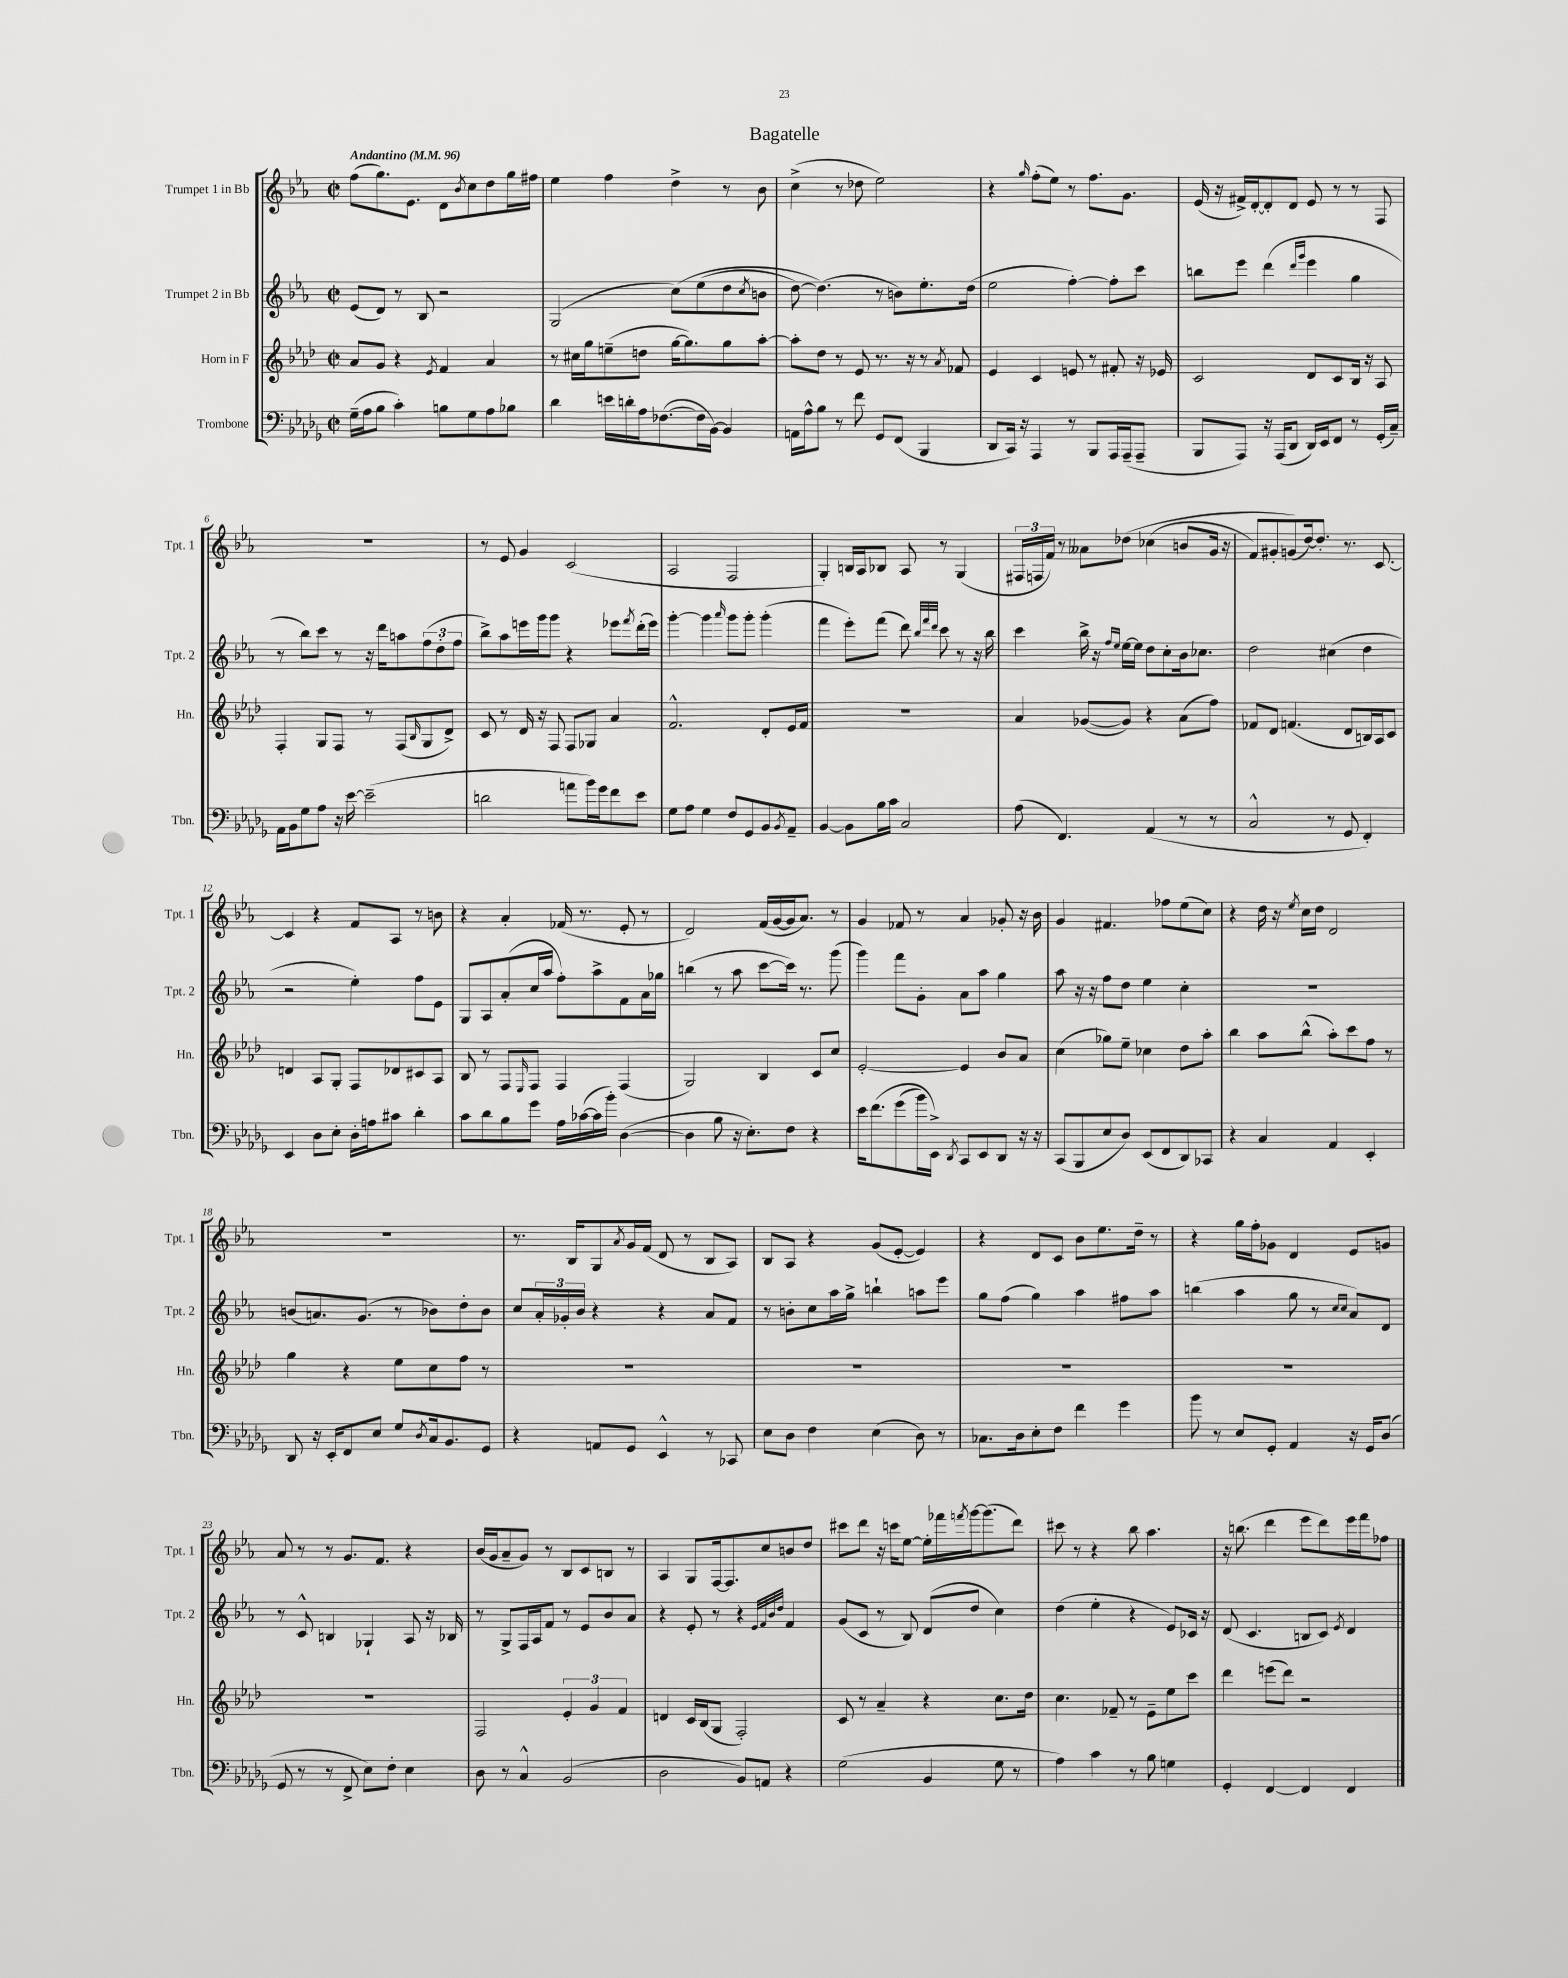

**kern	**kern	**kern	**kern
*staff4	*staff3	*staff2	*staff1
*clefF4	*clefG2	*clefG2	*clefG2
*k[b-e-a-d-g-]	*k[b-e-a-d-]	*k[b-e-a-]	*k[b-e-a-]
*M2/2	*M2/2	*M2/2	*M2/2
*met(c|)	*met(c|)	*met(c|)	*met(c|)
*MM96	*MM96	*MM96	*MM96
(16G-~	8a-	(8e-	(8ff
16A-	.	.	.
8B-	8g	8d)	8.gg)
4c')	4r	8r	.
.	.	.	8.e-
.	.	8B-	.
.	8qe-	.	.
8B	4f	2r	8d
.	.	.	8qb-
8G-	.	.	8cc
8A-	4a-	.	8dd
8B-	.	.	16gg
.	.	.	16ff#
=	=	=	=
4d-	8r	(2G	4ee-
.	16cc#	.	.
.	16gg	.	.
16e	(8ee~	.	4ff
16d'	.	.	.
16A-	8dd	.	.
([8.F-	.	.	.
.	[16gg	&(8cc)	4dd^
.	8.gg])	.	.
16F-]	.	(8ee-	.
[16BB-)	.	.	.
4BB-]	8gg	8dd	8r
.	.	8qcc	.
.	[8aa-'	8b	8b-
=	=	=	=
16AA	8aa-']	[8dd)	(4cc^
16A-^^	.	.	.
8B-	8dd-	(4.dd]&)	.
8r	8r	.	8r
8f	8e-	.	8dd-
8GG-	8.r	8r	2ee-)
(8FF	.	8b)	.
.	16r	.	.
4BBB-	8r	8.ee-'	.
.	8qa-	.	.
.	8f-	.	.
.	.	(16dd	.
=	=	=	=
8DD-	4e-	2ee-	4r
16CC)	.	.	.
16r	.	.	.
.	.	.	16qqgg
4AAA-	4c	.	(8ff'
.	.	.	8ee-)
8r	8e	[4ff')	8r
8BBB-	8r	.	8.ff
16AAA-	8f#'	8ff']	.
(16AAA-~	.	.	8.g
8AAA-~	16r	8ccc	.
.	16e-	.	.
=	=	=	=
8BBB-	2c	8bb	(16e-
.	.	.	16r
8AAA-)	.	8eee-	16f#^)
.	.	.	[16d'
16r	.	(4ddd	8d']
(16AAA-	.	.	.
8DD-	.	.	8d
.	.	16qqddd	.
.	.	16qqggg	.
16DD-)	8d-	4eee-	8e-
16EE-	.	.	.
8FF	8c	.	8r
8r	16B-	4gg	8r
.	16r	.	.
(16GG-'	8A-	.	8F
16C~)	.	.	.
=	=	=	=
16AA-	4F'	8r	1r
16BB-	.	.	.
8G-	.	8bb-)	.
8A-	8G	8ccc	.
16r	8F	8r	.
[16e-	.	.	.
(2e-~]	8r	16r	.
.	.	16ddd	.
.	(8F	8aa	.
.	16qqB-	.	.
.	8G	(12ff	.
.	.	12dd'	.
.	8d-^)	.	.
.	.	12ff	.
=	=	=	=
2d	8c	8bb-^)	8r
.	8r	8aa-	8e-
.	16d-	16eee	4g
.	16r	16ggg	.
.	8F	8ggg	.
8a	8F	4r	(2c
16b-)	8G-	.	.
16g-	.	.	.
8f	4a-	8eee-	.
.	.	8qfff	.
8e-	.	(16ddd'	.
.	.	16eee-)	.
=	=	=	=
8G-	2.f^^	[4ggg'	2A-
8A-	.	.	.
4G-	.	4ggg]	.
.	.	16qqaaa-	.
8F	.	8ggg	2F
8GG-	.	8ggg'	.
8BB-	8d-'	(4ggg'	.
8qBB-	.	.	.
8AA-~	16e-	.	.
.	16f	.	.
=	=	=	=
[4BB-	1r	4fff	4G')
8BB-]	.	8eee-')	16B
.	.	.	16A-
16B-	.	(8fff	8B-
16c	.	.	.
2C	.	8ddd)	8A-
.	.	32qqbb-	.
.	.	32qqfff	.
.	.	32qqddd	.
.	.	8ccc	8r
.	.	8r	(4G
.	.	16r	.
.	.	16bb-	.
=	=	=	=
(8A-	4a-	4ccc	24F#
.	.	.	24F
.	.	.	24f)
4.FF)	.	.	8r
.	([8g-	16bb-^	8a--
.	.	16r	.
.	.	16qqff	.
.	.	16qqee-	.
.	8g-])	[16ee-	&(8dd-
.	.	16ee-]	.
(4AA-	4r	8dd	(4cc-
.	.	8cc'	.
8r	(8a-	16b-	8b
.	.	8.cc-	.
8r	8ff)	.	16g
.	.	.	16r
=	=	=	=
2C^^	8f-	2dd	8f)
.	8d-	.	8g#'
.	(4.f	.	(8g&)
.	.	.	[16dd)
.	.	.	8.dd']
8r	.	(4cc#	.
8GG-	8d-	.	8.r
4FF')	16B)	4dd	.
.	16A-	.	[8.c
.	8c	.	.
=	=	=	=
4EE-	4d	2r	4c]
8D-	8A-	.	4r
8E-'	8G'	.	.
16D-'	8F	4ee-')	8f
16A	.	.	.
8c#	8d-	.	8A-
4d-'	8c#	8ff	8r
.	8A-	8e-	8b
=	=	=	=
8c	8B-	8G	4r
8d-	8r	8A-	.
8B-	8F	(8a-'	4a-'
.	16qqE-	.	.
8g-	8F	16cc	.
.	.	16aa-	.
16A-	4F	8ff')	(16f-
([16c-	.	.	8.r
16c-]	.	8aa-^	.
16b-')	.	.	.
([4D-	(4F	8f	8e-'
.	.	16a-	8r
.	.	16gg-	.
=	=	=	=
4D-]	2G)	(4bb	2d)
8B-	.	8r	.
16r	.	8aa-	.
8.E-')	.	.	.
.	4B-	[8ccc	(16f
.	.	.	[16g
8F	.	16ccc])	16g]
.	.	8.r	8.a-)
4r	8c	.	.
.	8cc	(8ggg	8r
=	=	=	=
16e-	[2e-'	4ggg)	4g
&(8.f	.	.	.
(8g-	.	8fff	8f-
16b-)	.	8g'	8r
16EE-^&)	.	.	.
8qDD-	.	.	.
8CC	4e-]	8a-	4a-
8EE-	.	8aa-	.
8DD-	8b-	4gg	8g-'
16r	8a-	.	16r
16r	.	.	16b-
=	=	=	=
(8CC	(4cc	8aa-	4g
8BBB-	.	16r	.
.	.	16r	.
8E-	8gg-)	8ff	4.f#
8D-)	8ee-~	8dd	.
(8EE-	4cc-	4ee-	.
8FF	.	.	8ff-
8DD-)	8dd-	4cc'	(8ee-
8CC-	8aa-'	.	8cc)
=	=	=	=
4r	4bb-	1r	4r
4C	8aa-	.	16dd
.	.	.	16r
.	.	.	8qee-
.	(8bb-^^	.	16cc
.	.	.	16dd
4AA-	8aa-')	.	2d
.	8ccc	.	.
4EE-'	8ff	.	.
.	8r	.	.
=	=	=	=
8DD-	4gg	(8b	1r
16r	.	8.a)	.
16EE-'	.	.	.
8FF	4r	.	.
.	.	(8.g	.
8E-	.	.	.
8G-	8ee-	8r	.
8qD-	.	.	.
16C	8cc	8b-)	.
8.BB-	.	.	.
.	8ff	8dd'	.
8GG-	8r	8b-	.
=	=	=	=
4r	1r	8cc	8.r
.	.	24a-'	.
.	.	24g-'	.
.	.	.	16B-
.	.	24b-	.
8AA	.	4r	8G
.	.	.	8qa-
8GG-	.	.	16g
.	.	.	(16f
4EE-^^	.	4r	8d
.	.	.	8r
8r	.	8a-	8B-
8CC-	.	8f	8A-)
=	=	=	=
8E-	1r	8r	8B-
8D-	.	8b'	8A-
4F	.	8cc	4r
.	.	16aa-	.
.	.	16gg^	.
(4E-	.	4bb`	(8g
.	.	.	[8e-'
8D-)	.	8aa	4e-])
8r	.	8eee-	.
=	=	=	=
8.C-	1r	8gg	4r
.	.	(8ff	.
16D-	.	.	.
8E-'	.	4gg)	8d
8F	.	.	8c
4f	.	4aa-	8b-
.	.	.	8.ee-
4g-	.	8ff#	.
.	.	.	16dd~
.	.	8aa-	8r
=	=	=	=
8b-	1r	(4bb	4r
8r	.	.	.
8E-	.	4aa-	16gg
.	.	.	16ff'
8GG-'	.	.	8g-
4AA-	.	8gg	4d
.	.	8r	.
.	.	16qqcc	.
.	.	16qqcc	.
16r	.	8a-)	8e-
16GG-	.	.	.
(8D-	.	8d	8g
=	=	=	=
8GG-	1r	8r	8a-
8r	.	8c^^	8r
8r	.	4B	8r
8FF^	.	.	8.g
8E-)	.	4G-`	.
.	.	.	8.f
8F'	.	.	.
4E-	.	8A-	4r
.	.	16r	.
.	.	16B-	.
=	=	=	=
8D-	2F	8r	(16b-
.	.	.	16g
8r	.	8G^	8a-~
4C^^	.	16F	8g)
.	.	16A-	.
.	.	8f	8r
(2BB-	6e-'	8r	8B-
.	.	8e-	8c
.	6g	.	.
.	.	8b-	8B
.	6f	.	.
.	.	8a-	8r
=	=	=	=
2D-	4d	4r	4A-
.	16c	8e-'	8G
.	(16B-	.	.
.	8G	8r	[16F
.	.	.	8.F]
8BB-)	2F')	4r	.
8AA	.	.	8cc
.	.	32qqe-	.
.	.	32qqf	.
.	.	32qqb-	.
.	.	32qqdd	.
4r	.	4f	8b
.	.	.	8dd
=	=	=	=
(2G-	8c	(8g	8ccc#
.	8r	8c	8ddd
.	4a-~	8r	16r
.	.	.	16ccc
.	.	8B-)	[8ee-
4BB-	4r	(8d	16ee-']
.	.	.	16fff-
.	.	.	8qfff
.	.	8dd	[16ggg
.	.	.	(8.ggg]
8G-	8.cc	4cc)	.
8r	.	.	8ddd)
.	16dd-	.	.
=	=	=	=
4A-)	4.cc	(4dd	8ccc#
.	.	.	8r
4c	.	4ee-'	4r
.	8f-~	.	.
8r	8r	4r	8bb-
8B-	8e-~	.	4.aa-
4G	8ee-	8e-)	.
.	8ccc	16c-	.
.	.	16r	.
=	=	=	=
4GG-'	4ddd-	(8d	16r
.	.	.	(8.bb
.	.	4.c	.
[4FF	(8eee	.	4ddd
.	8ddd-)	.	.
4FF]	2r	8B	8eee-
.	.	8c)	8ddd)
.	.	8qe-	.
4FF	.	4d	16eee-
.	.	.	16fff
.	.	.	8ff-
==	==	==	==
*-	*-	*-	*-
